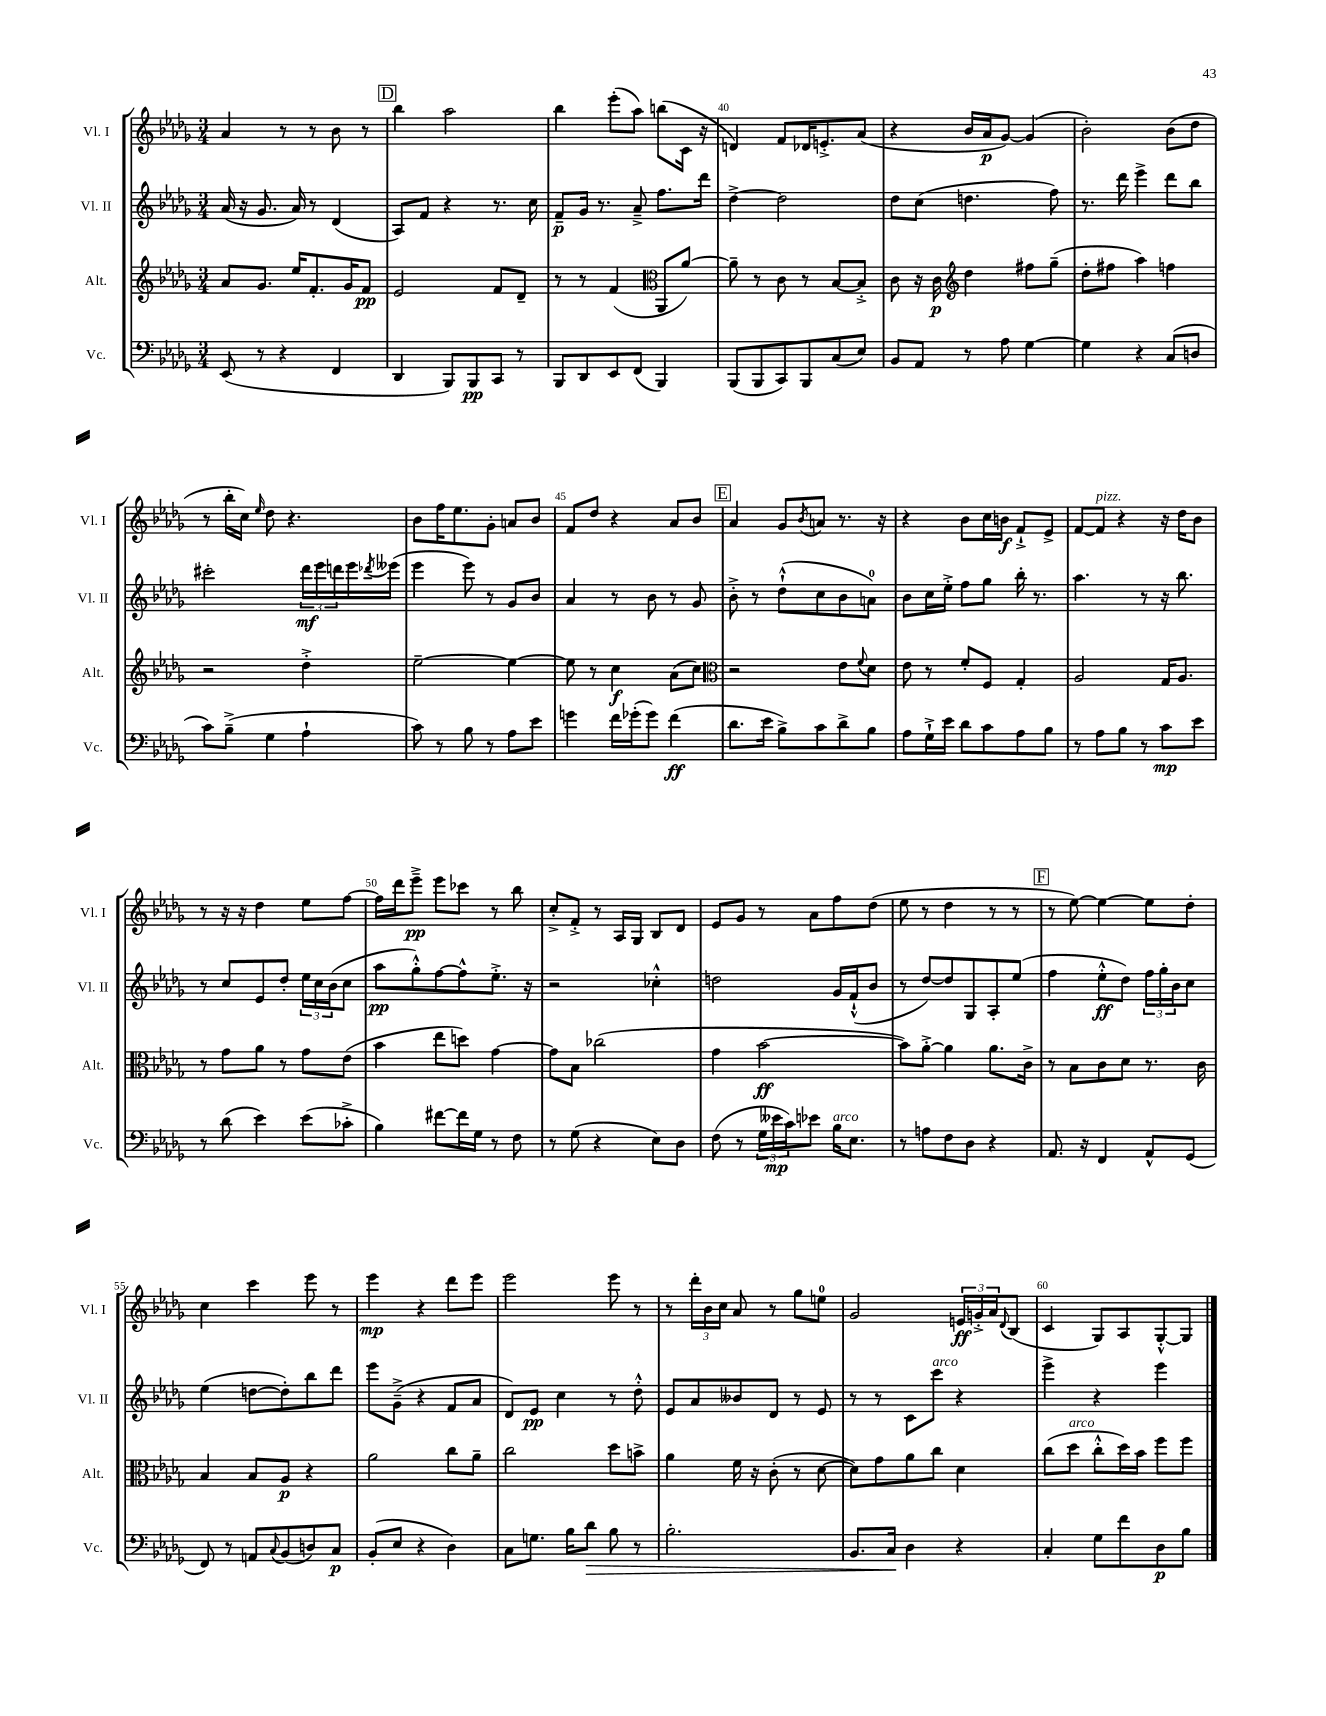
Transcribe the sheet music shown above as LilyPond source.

<<
\new StaffGroup <<
\new Staff = "s0" \with { instrumentName = "Vl. I" shortInstrumentName = "Vl. I" } {
    \clef treble \key des \major \numericTimeSignature \time 3/4
    aes'4 r8 r8 bes'8 r8 |
    \mark \markup { \box "D" } bes''4 aes''2 |
    bes''4 ees'''8-.( aes''8) b''8( c'16 r16 |
    d'4) f'8 des'16 e'8.-.-> aes'8( |
    r4 bes'16 aes'16\p ges'8~) ges'4( |
    bes'2-.) bes'8( des''8 |
    r8 bes''16-. c''16) \grace { ees''16 } des''8 r4. |
    bes'8 f''16 ees''8. ges'8-. a'8 bes'8 |
    f'8 des''8 r4 aes'8 bes'8 |
    \mark \markup { \box "E" } aes'4 ges'8 \acciaccatura { bes'8 } a'8 r8. r16 |
    r4 bes'8 c''16 b'16\f f'8-!-> ees'8-> |
    f'8~ f'8^\markup { \italic "pizz." } r4 r16 des''16 bes'8 |
    r8 r16 r16 des''4 ees''8 f''8~ |
    f''16 des'''16 ees'''8--->\pp ees'''8 ces'''8 r8 bes''8 |
    c''8-.-> f'8-.-> r8 aes16 ges16 bes8 des'8 |
    ees'8 ges'8 r8 aes'8 f''8 des''8( |
    ees''8 r8 des''4 r8 r8 |
    \mark \markup { \box "F" } r8 ees''8~) ees''4~ ees''8 des''8-. |
    c''4 c'''4 ees'''8 r8 |
    ees'''4\mp r4 des'''8 ees'''8 |
    ees'''2 ees'''8 r8 |
    r8 \tuplet 3/2 { des'''16-. bes'16 c''16 } aes'8 r8 ges''8 e''8-0 |
    ges'2 \tuplet 3/2 { e'16\ff g'16-.-> aes'16 } \appoggiatura { des'8 } bes8( |
    c'4 ges8) aes8 ges8~-.-^ ges8 \bar "|." |
}
\new Staff = "s1" \with { instrumentName = "Vl. II" shortInstrumentName = "Vl. II" } {
    \clef treble \key des \major \numericTimeSignature \time 3/4
    aes'16( r16 ges'8. aes'16) r8 des'4( |
    \mark \markup { \box "D" } aes8) f'8 r4 r8. c''16 |
    f'8--\p ges'16 r8. aes'8---> f''8. des'''16 |
    des''4~-> des''2 |
    des''8 c''8( d''4. f''8) |
    r8. des'''16 ees'''4-> des'''8 bes''8 |
    cis'''2-. \tuplet 3/2 { des'''16\mf ees'''16 d'''16 } ees'''16 \acciaccatura { des'''8 } eeses'''16( |
    ees'''4 ees'''8) r8 ges'8 bes'8 |
    aes'4 r8 bes'8 r8 ges'8 |
    \mark \markup { \box "E" } bes'8-.-> r8 des''8-!-^( c''8 bes'8 a'8-0) |
    bes'8 c''16 ees''16-.-> f''8 ges''8 bes''16-. r8. |
    aes''4. r8 r16 bes''8. |
    r8 c''8 ees'8 des''8-. \tuplet 3/2 { ees''16 c''16 bes'16( } c''8 |
    aes''8\pp ges''8-.-^) f''8~ f''8-^ ees''8.-.-> r16 |
    r2 ces''4-.-^ |
    d''2 ges'16 f'16-!-^( bes'8 |
    r8 des''8~) des''8 ges8 aes8-. ees''8( |
    \mark \markup { \box "F" } f''4 ees''8-.-^\ff des''8) \tuplet 3/2 { f''16 ges''16-. bes'16 } c''8 |
    ees''4( d''8~ d''8-.) bes''8 des'''8 |
    ees'''8 ges'8--->( r4 f'8 aes'8 |
    des'8) ees'8\pp c''4 r8 des''8-.-^ |
    ees'8 aes'8 beses'8 des'8 r8 ees'8 |
    r8 r8 c'8 c'''8^\markup { \italic "arco" } r4 |
    ees'''4-> r4 ees'''4 \bar "|." |
}
\new Staff = "s2" \with { instrumentName = "Alt." shortInstrumentName = "Alt." } {
    \clef treble \key des \major \numericTimeSignature \time 3/4
    aes'8 ges'8. ees''16 f'8.-. ges'16 f'8\pp |
    \mark \markup { \box "D" } ees'2 f'8 des'8-- |
    r8 r8 f'4( \clef alto aes,8 aes'8~) |
    aes'8-- r8 c'8 r8 bes8~ bes8-.-> |
    c'8 r16 c'16\p \clef treble des''4 fis''8 ges''8--( |
    des''8-. fis''8 aes''4) f''4 |
    r2 des''4-.-> |
    ees''2~-- ees''4~ |
    ees''8 r8 c''4\f aes'8( c''8) |
    \mark \markup { \box "E" } \clef alto r2 ees'8 \appoggiatura { f'8 } des'8 |
    ees'8 r8 f'8-. f8 ges4-. |
    aes2 ges16 aes8. |
    r8 ges'8 aes'8 r8 ges'8 ees'8( |
    bes'4 ees''8 d''8) ges'4~ |
    ges'8 bes8 ces''2( |
    ges'4 bes'2~\ff |
    bes'8) aes'8~-.-> aes'4 aes'8. c'16-> |
    \mark \markup { \box "F" } r8 bes8 c'8 des'8 r8. c'16 |
    bes4 bes8 aes8\p r4 |
    aes'2 c''8 aes'8-- |
    c''2 des''8 b'8-> |
    aes'4 f'16 r16 c'8-.( r8 des'8~ |
    des'8) ges'8 aes'8 c''8 des'4 |
    c''8( des''8^\markup { \italic "arco" } c''8-.-^ des''16) bes'16 f''8 f''8 \bar "|." |
}
\new Staff = "s3" \with { instrumentName = "Vc." shortInstrumentName = "Vc." } {
    \clef bass \key des \major \numericTimeSignature \time 3/4
    ees,8( r8 r4 f,4 |
    \mark \markup { \box "D" } des,4 bes,,8) bes,,8\pp c,8 r8 |
    bes,,8 des,8 ees,8 f,8( bes,,4) |
    bes,,8( bes,,8 c,8) bes,,8 c8( ees8) |
    bes,8 aes,8 r8 aes8 ges4~ |
    ges4 r4 c8( d8 |
    c'8) bes8--->( ges4 aes4-! |
    c'8) r8 bes8 r8 aes8 ees'8 |
    g'4 f'16 ges'16-.( ges'8) f'4\ff( |
    \mark \markup { \box "E" } des'8. ees'16 bes8->) c'8 des'8-> bes8 |
    aes8 ges16-!-> ees'16 des'8 c'8 aes8 bes8 |
    r8 aes8 bes8 r8 c'8\mp ees'8 |
    r8 des'8( ees'4) ees'8( ces'8-.-> |
    bes4) fis'8~ fis'16 ges16 r8 f8 |
    r8 ges8( r4 ees8) des8 |
    f8( r8 \tuplet 3/2 { ges16 eeses'16\mp c'16) } ees'8 bes16^\markup { \italic "arco" } ees8. |
    r8 a8 f8 des8 r4 |
    \mark \markup { \box "F" } aes,8. r16 f,4 aes,8-^ ges,8( |
    f,8) r8 a,8 \appoggiatura { c8 } bes,8( d8) c8\p |
    bes,8-.( ees8 r4 des4) |
    c8 g8. bes16 des'8\> bes8 r8 |
    bes2.-. |
    bes,8. c16\! des4 r4 |
    c4-. ges8 f'8 des8\p bes8 \bar "|." |
}
>>
>>
\layout { \context { \Score currentBarNumber = #37 \override BarNumber.break-visibility = ##(#f #t #t) barNumberVisibility = #(every-nth-bar-number-visible 5) } }
